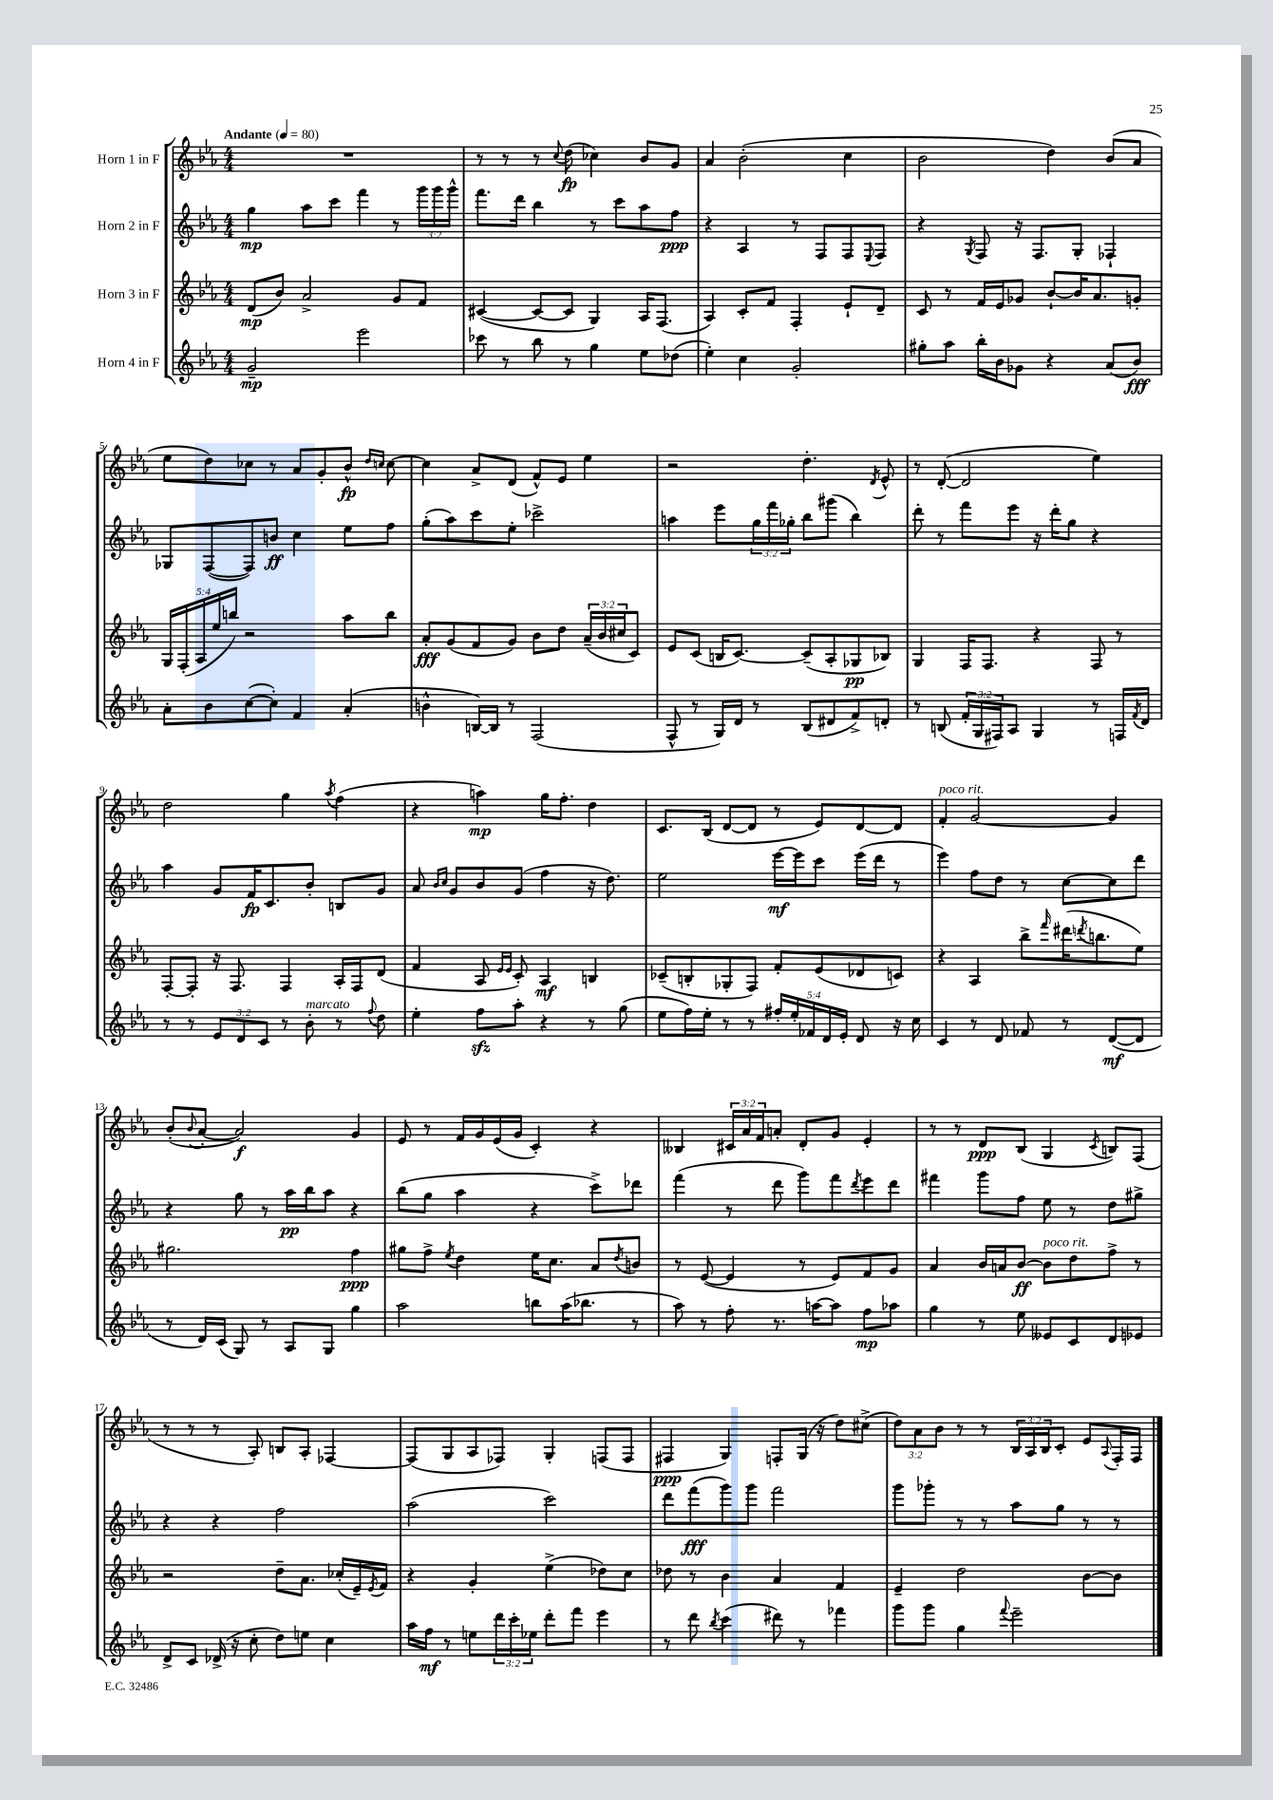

**kern	**kern	**kern	**kern
*staff4	*staff3	*staff2	*staff1
*clefG2	*clefG2	*clefG2	*clefG2
*k[b-e-a-]	*k[b-e-a-]	*k[b-e-a-]	*k[b-e-a-]
*M4/4	*M4/4	*M4/4	*M4/4
*MM80	*MM80	*MM80	*MM80
2g~	(8d	4gg	1r
.	8b-)	.	.
.	2a-^	8aa-	.
.	.	8ccc	.
2eee-	.	4fff	.
.	8g	8r	.
.	8f	24ggg	.
.	.	24ggg	.
.	.	24ggg^^	.
=	=	=	=
8ccc-	([4c#	8.fff	8r
8r	.	.	8r
.	.	16ddd	.
8bb-	8c#_	4bb-	8r
.	.	.	8qqcc
8r	8c#]	.	(8dd
4gg	4G)	8r	4cc-)
.	.	8ccc	.
8ee-	16A-	8aa-	8b-
.	(8.F	.	.
(8dd-	.	8ff	8g
=	=	=	=
4ee-')	4A-)	4r	4a-
4cc	8c'	4A-	(2b-'
.	8f	.	.
2g'	4F'	8r	.
.	.	8F	.
.	8e-`	8F	4cc
.	.	8qqE-	.
.	8d~	8F	.
=	=	=	=
8gg#'	8c	4r	2b-
8aa-	8r	.	.
.	.	8qG	.
16bb-'	16f	8F	.
16b-	16e-	.	.
8g-	8g-	16r	.
.	.	8.F	.
4r	[8b-`	.	4dd)
.	16b-]	8G'	.
.	8.a-	.	.
(8a-	.	4F-`	(8b-
8b-)	8g'	.	8a-
=	=	=	=
8a-'	20G	8G-	8ee-
.	(20F'	.	.
.	20A-	.	.
8b-	.	([8F	8dd)
.	20ee-	.	.
.	20bb)	.	.
([8cc	2r	8F])	8cc-
8cc'])	.	8b	8r
4f	.	4cc	8a-
.	.	.	8g'
(4a-'	8aa-	8ee-	8b-^^
.	.	.	16qqdd
.	.	.	16qqcc
.	8bb	8ff	[8cc
=	=	=	=
4b^^	8a-'	(8gg'	4cc]
.	(8g	8aa-)	.
[16B)	8f	8ccc	8a-^
16B]	.	.	.
8r	8g)	8ee-'	(8d
(2F	8b-	2ccc-^	8f^^)
.	8dd	.	8e-
.	(24a-~	.	4ee-
.	24b-	.	.
.	24cc#	.	.
.	8c)	.	.
=	=	=	=
8F^^	8e-	4aa	2r
8r	(8c	.	.
16G)	16B	8eee-	.
16d	[8.c)	.	.
8r	.	24gg	.
.	.	24fff	.
.	.	24gg-'	.
(8B-	(8c~]	8bb-	4.dd'
8d#	8A-'	(8ggg#	.
8f^)	8G-	4bb-)	.
.	.	.	8qd
8d'	8B-)	.	8e-^^
=	=	=	=
8r	4G	8ddd'	8r
(8B	.	8r	([8d'
24f'	16F	8fff	2d]
24G	.	.	.
.	8.F	.	.
24F#)	.	.	.
8A-	.	8eee-	.
4G	4r	16r	.
.	.	16ddd'	.
.	.	8gg	.
8r	8F	4r	4ee-)
16F	8r	.	.
8qf	.	.	.
16d	.	.	.
=	=	=	=
8r	[8F'	4aa-	2dd
8r	8F']	.	.
12e-	16r	8g	.
.	8.F	.	.
12d	.	.	.
.	.	16f	.
12c	.	.	.
.	.	8.c	.
8r	4F	.	4gg
8b-'	.	8b-'	.
.	.	.	8qaa-
8r	16A-'	8B	(4ff
.	16F	.	.
8qqff	.	.	.
8dd	(8d	8g	.
=	=	=	=
4ee-'	4f	8a-	4r
.	.	16qqb-	.
.	.	16qqcc	.
.	.	8g	.
8ff	8A-	8b-	4aa)
.	16qqe-	.	.
.	16qqe-	.	.
8aa-'	8c')	(8g	.
4r	4A-	4ff	16gg
.	.	.	8.ff'
8r	4B	16r	4dd
.	.	8.dd)	.
(8gg	.	.	.
=	=	=	=
8ee-	(8c-~	2ee-	8.c
16ff)	8B'	.	.
16ee-'	.	.	(16B-
8r	8G-'	.	[8d
8r	8F)	.	8d]
20ff#'	8f'	[16eee-	8r
20ee-'	.	.	.
.	.	16eee-]	.
20f-	.	.	.
.	(8e-	8ccc	8e-)
20d	.	.	.
20e-'	.	.	.
8d	8d-	(16eee-	[8d
.	.	16ddd	.
16r	8c)	8r	8d]
16cc	.	.	.
=	=	=	=
4c	4r	4eee-)	4f'
8r	4A-	8ff	[2g
8d	.	8dd	.
8f-	8bb-^	8r	.
.	16qqfff	.	.
8r	(16ddd#	[8cc	.
.	8qddd	.	.
.	8.bb	.	.
([8d	.	8cc]	4g]
8d]	8ee-)	8ddd	.
=	=	=	=
8r	2.gg#	4r	(8b-'
.	.	.	8qqb-
16d)	.	.	[8a-'
(16c	.	.	.
8G)	.	8gg	2a-])
8r	.	8r	.
8A-	.	16aa-	.
.	.	16bb-	.
8G	.	8aa-	.
4gg	4ff	4r	4g
=	=	=	=
2aa-	8gg#	(8bb-	8e-
.	8ff^	8gg	8r
.	8qee-	.	.
.	4dd	4aa-	16f
.	.	.	16g
.	.	.	(16e-
.	.	.	16g
8bb	16ee-	4r	4c')
.	8.cc	.	.
(16aa-	.	.	.
8.bb-	.	.	.
.	8a-	8ccc^)	4r
.	8qdd	.	.
8r	8b	8ddd-	.
=	=	=	=
8aa-)	8r	(4fff	4B--
8r	([8e-	.	.
8ff'	4e-]	8r	24c#
.	.	.	24a-
.	.	.	24f
8.r	.	8ddd	8a'
.	8r	8ggg)	8d'
[16aa	.	.	.
8aa]	8e-)	8fff	8g
.	.	8qddd	.
8ff	8f	8eee-	4e-'
8aa-	8g	8ddd	.
=	=	=	=
4gg	4a-	4fff#	8r
.	.	.	8r
8r	16b-	8ggg	8d
.	16a	.	.
8ee-	[8b-	8ff	(8B-
8e--	8b-]	8ee-	4G
8c	8dd	8r	.
.	.	.	8qc
8d	8ff^	8dd	8B)
8e-	8r	8gg#^	(8F
=	=	=	=
8d^	2r	4r	8r
8c	.	.	8r
(16d-^	.	4r	8r
16r	.	.	.
8cc'	.	.	8A-')
8dd)	8dd~	2ff	8B
8ee	8.a-	.	8A-'
4cc	.	.	[4F-
.	(16cc-'	.	.
.	16e-~)	.	.
.	8qe-	.	.
.	16f	.	.
=	=	=	=
16aa-	4r	(2aa-	(8F-]
16ff	.	.	.
8r	.	.	8G
8ee	4g'	.	8A-
24ddd	.	.	8F-)
24ccc'	.	.	.
24ee-	.	.	.
8ddd'	(4ee-^	2ccc)	4G'
8fff	.	.	.
4eee-	8dd-)	.	(8F
.	8cc	.	8F
=	=	=	=
8r	8dd-	8ddd	4F#
8ddd	8r	(8fff	.
8qbb-	.	.	.
(4ccc	4b-	8ggg)	4G)
.	.	8ggg	.
8ddd#)	4a-	2fff	8F'
8r	.	.	(16G
.	.	.	16r
4fff-	4f	.	8dd)
.	.	.	(8cc#^
=	=	=	=
8ggg	4e-~	8ggg	12dd)
.	.	.	12a-
8ggg	.	8ggg-'	.
.	.	.	12b-
4gg	2dd	8r	8r
.	.	8r	8r
8qqfff	.	.	.
2eee-~	.	8aa-	24B-
.	.	.	24A-
.	.	.	24B-
.	.	8gg	8c'
.	[8b-	8r	8e-
.	.	.	8qqA-
.	8b-]	8r	16F'
.	.	.	16F
==	==	==	==
*-	*-	*-	*-
